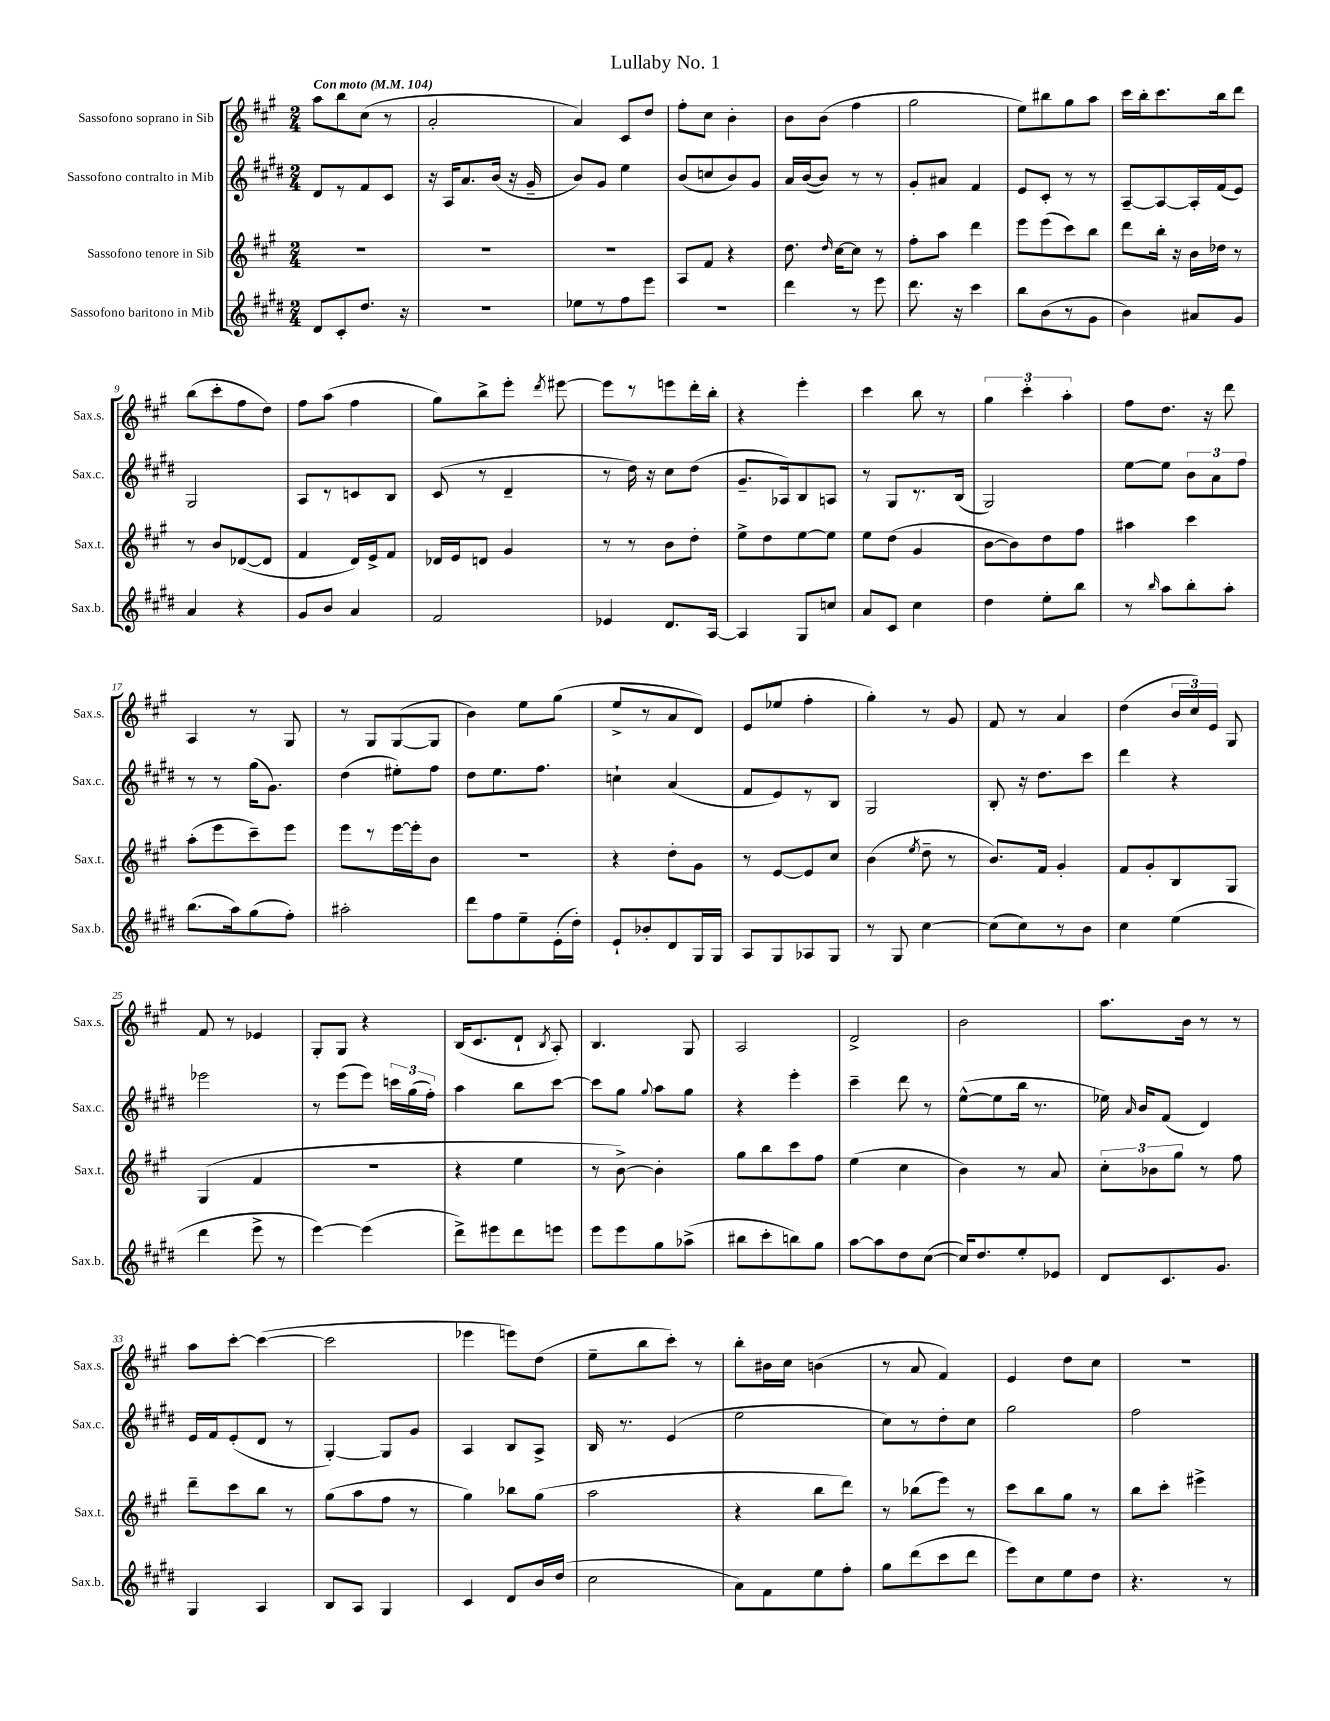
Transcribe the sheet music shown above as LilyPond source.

\header { title = "Lullaby No. 1" }
<<
\new StaffGroup <<
\new Staff = "s0" \with { instrumentName = "Sassofono soprano in Sib" shortInstrumentName = "Sax.s." } {
    \clef treble \key a \major \numericTimeSignature \time 2/4 \tempo "Con moto" 4 = 104
    \autoBeamOff a''8[ b''8 cis''8]( r8 |
    a'2-. |
    a'4) cis'8[ d''8] |
    fis''8[-. cis''8] b'4-. |
    b'8[ b'8]( fis''4 |
    gis''2 |
    e''8[) bis''8 gis''8 a''8] |
    cis'''16[ b''16-. cis'''8. b''16 d'''8] |
    b''8[( cis'''8-. fis''8 d''8]) |
    fis''8[ a''8]( fis''4 |
    gis''8[) b''8-> e'''8]-. \acciaccatura { d'''8 } eis'''8~ |
    eis'''8[ r8 e'''8 d'''16-. b''16]-. |
    r4 e'''4-. |
    cis'''4 b''8 r8 |
    \tuplet 3/2 { gis''4 cis'''4-. a''4-. } |
    fis''8[ d''8.] r16 d'''8 |
    a4 r8 gis8 |
    r8 gis8[ gis8~( gis8] |
    b'4) e''8[ gis''8]( |
    e''8[-> r8 a'8 d'8]) |
    e'8[( ees''8] fis''4-. |
    gis''4-.) r8 gis'8 |
    fis'8 r8 a'4 |
    d''4( \tuplet 3/2 { b'16[ cis''16) e'16] } gis8 |
    fis'8 r8 ees'4 |
    gis8[-. gis8] r4 |
    b16[( cis'8. d'8]-! \acciaccatura { b8 } a8-.) |
    b4. gis8 |
    a2 |
    d'2-> |
    b'2 |
    a''8.[ b'16] r8 r8 |
    a''8[ cis'''8]~-. cis'''4~( |
    cis'''2 |
    ees'''4 e'''8[) d''8]( |
    e''8[-- b''8 cis'''8]-.) r8 |
    b''8[-. bis'16 cis''16] b'4( |
    r8 a'8 fis'4) |
    e'4 d''8[ cis''8] |
    r2 \bar "|." |
}
\new Staff = "s1" \with { instrumentName = "Sassofono contralto in Mib" shortInstrumentName = "Sax.c." } {
    \clef treble \key e \major \numericTimeSignature \time 2/4
    \autoBeamOff dis'8[ r8 fis'8 cis'8] |
    r16 a16[ a'8. b'16]( r16 gis'16-- |
    b'8[) gis'8] e''4 |
    b'8[( c''8 b'8) gis'8] |
    a'16[ b'16~( b'8]) r8 r8 |
    gis'8[-. ais'8] fis'4 |
    e'8[ cis'8]-. r8 r8 |
    a8[~-- a8~ a16-. fis'16( e'8]) |
    gis2 |
    a8[ r8 c'8 b8] |
    cis'8( r8 dis'4-- |
    r8 dis''16) r16 cis''8[ dis''8]( |
    gis'8.[-- aes16) b8 a8] |
    r8 gis8[ r8. b16]( |
    gis2) |
    e''8[~ e''8] \tuplet 3/2 { b'8[ a'8 fis''8] } |
    r8 r8 gis''16[( gis'8.]) |
    dis''4( eis''8[-.) fis''8] |
    dis''8[ e''8. fis''8.] |
    c''4-! a'4( |
    fis'8[ e'8) r8 b8] |
    gis2 |
    b8-. r16 dis''8.[ cis'''8] |
    dis'''4 r4 |
    ees'''2 |
    r8 e'''8[( e'''8]) \tuplet 3/2 { c'''16[ gis''16( fis''16]-.) } |
    a''4 b''8[ cis'''8]~ |
    cis'''8[ gis''8] \appoggiatura { gis''8 } a''8[ gis''8] |
    r4 e'''4-. |
    cis'''4-- dis'''8 r8 |
    e''8[~-^( e''8 b''16] r8. |
    ees''16) \grace { a'16 } b'16[ fis'8]( dis'4) |
    e'16[ fis'16 e'8-.( dis'8] r8 |
    gis4~-.) gis8[ gis'8] |
    a4 b8[ a8]-> |
    b16 r8. e'4( |
    e''2 |
    cis''8[) r8 dis''8-. cis''8] |
    gis''2 |
    fis''2 \bar "|." |
}
\new Staff = "s2" \with { instrumentName = "Sassofono tenore in Sib" shortInstrumentName = "Sax.t." } {
    \clef treble \key a \major \numericTimeSignature \time 2/4
    \autoBeamOff R2 |
    R2 |
    R2 |
    a8[ fis'8] r4 |
    d''8. \grace { d''16 } cis''16[~ cis''8] r8 |
    fis''8[-. a''8] d'''4 |
    e'''8[ e'''8( cis'''8) b''8] |
    d'''8[ b''16]-. r16 b'16[ des''16] r8 |
    r8 b'8[ des'8~( des'8] |
    fis'4 d'16[) e'16-> fis'8] |
    des'16[ e'16 d'8] gis'4 |
    r8 r8 b'8[ d''8]-. |
    e''8[-> d''8 e''8~ e''8] |
    e''8[ d''8]( gis'4 |
    b'8[~ b'8) d''8 fis''8] |
    ais''4 cis'''4 |
    a''8[-.( e'''8 cis'''8--) e'''8] |
    e'''8[ r8 e'''16~ e'''16-. b'8] |
    R2 |
    r4 d''8[-. gis'8] |
    r8 e'8[~ e'8 cis''8] |
    b'4( \acciaccatura { e''8 } d''8-- r8 |
    b'8.[) fis'16] gis'4-. |
    fis'8[ gis'8-. b8 gis8] |
    gis4( fis'4 |
    r2 |
    r4 e''4 |
    r8 b'8~->) b'4-. |
    gis''8[ b''8 cis'''8 fis''8] |
    e''4( cis''4 |
    b'4) r8 a'8 |
    \tuplet 3/2 { cis''8[-. bes'8 gis''8] } r8 fis''8 |
    d'''8[-- cis'''8 b''8] r8 |
    gis''8[( a''8 fis''8] r8 |
    gis''4) bes''8[ gis''8]( |
    a''2 |
    r4 b''8[ d'''8]) |
    r8 bes''8[( e'''8]) r8 |
    cis'''8[ b''8 gis''8] r8 |
    b''8[ cis'''8]-. eis'''4-> \bar "|." |
}
\new Staff = "s3" \with { instrumentName = "Sassofono baritono in Mib" shortInstrumentName = "Sax.b." } {
    \clef treble \key e \major \numericTimeSignature \time 2/4
    \autoBeamOff dis'8[ cis'8-. dis''8.] r16 |
    R2 |
    ees''8[ r8 fis''8 e'''8] |
    r2 |
    dis'''4 r8 e'''8 |
    dis'''8. r16 cis'''4 |
    b''8[ b'8( r8 gis'8] |
    b'4) ais'8[ gis'8] |
    a'4 r4 |
    gis'8[ b'8] a'4 |
    fis'2 |
    ees'4 dis'8.[ a16]~ |
    a4 gis8[ c''8] |
    a'8[ cis'8] cis''4 |
    dis''4 e''8[-. b''8] |
    r8 \grace { b''16 } a''8[ b''8-. a''8]-. |
    b''8.[( a''16) gis''8( fis''8]-.) |
    ais''2-. |
    dis'''8[ fis''8 e''8-- e'16-.( dis''16]-.) |
    e'8[-! bes'8-. dis'8 gis16 gis16] |
    a8[ gis8 aes8 gis8] |
    r8 gis8 cis''4~ |
    cis''8[( cis''8) r8 b'8] |
    cis''4 e''4( |
    dis'''4 e'''8-> r8 |
    e'''4~) e'''4( |
    dis'''8[->) eis'''8 dis'''8 e'''8] |
    e'''8[ e'''8 gis''8 aes''8]->( |
    bis''8[ cis'''8-. b''8) gis''8] |
    a''8[~ a''8 dis''8 cis''8]~( |
    cis''16[) dis''8. e''8-. ees'8] |
    dis'8[ cis'8. gis'8.] |
    gis4 a4 |
    b8[ a8] gis4 |
    cis'4 dis'8[ b'16 dis''16]( |
    cis''2 |
    a'8[) fis'8 e''8 fis''8]-. |
    gis''8[ dis'''8( cis'''8 dis'''8] |
    e'''8[) cis''8 e''8 dis''8] |
    r4. r8 \bar "|." |
}
>>
>>
